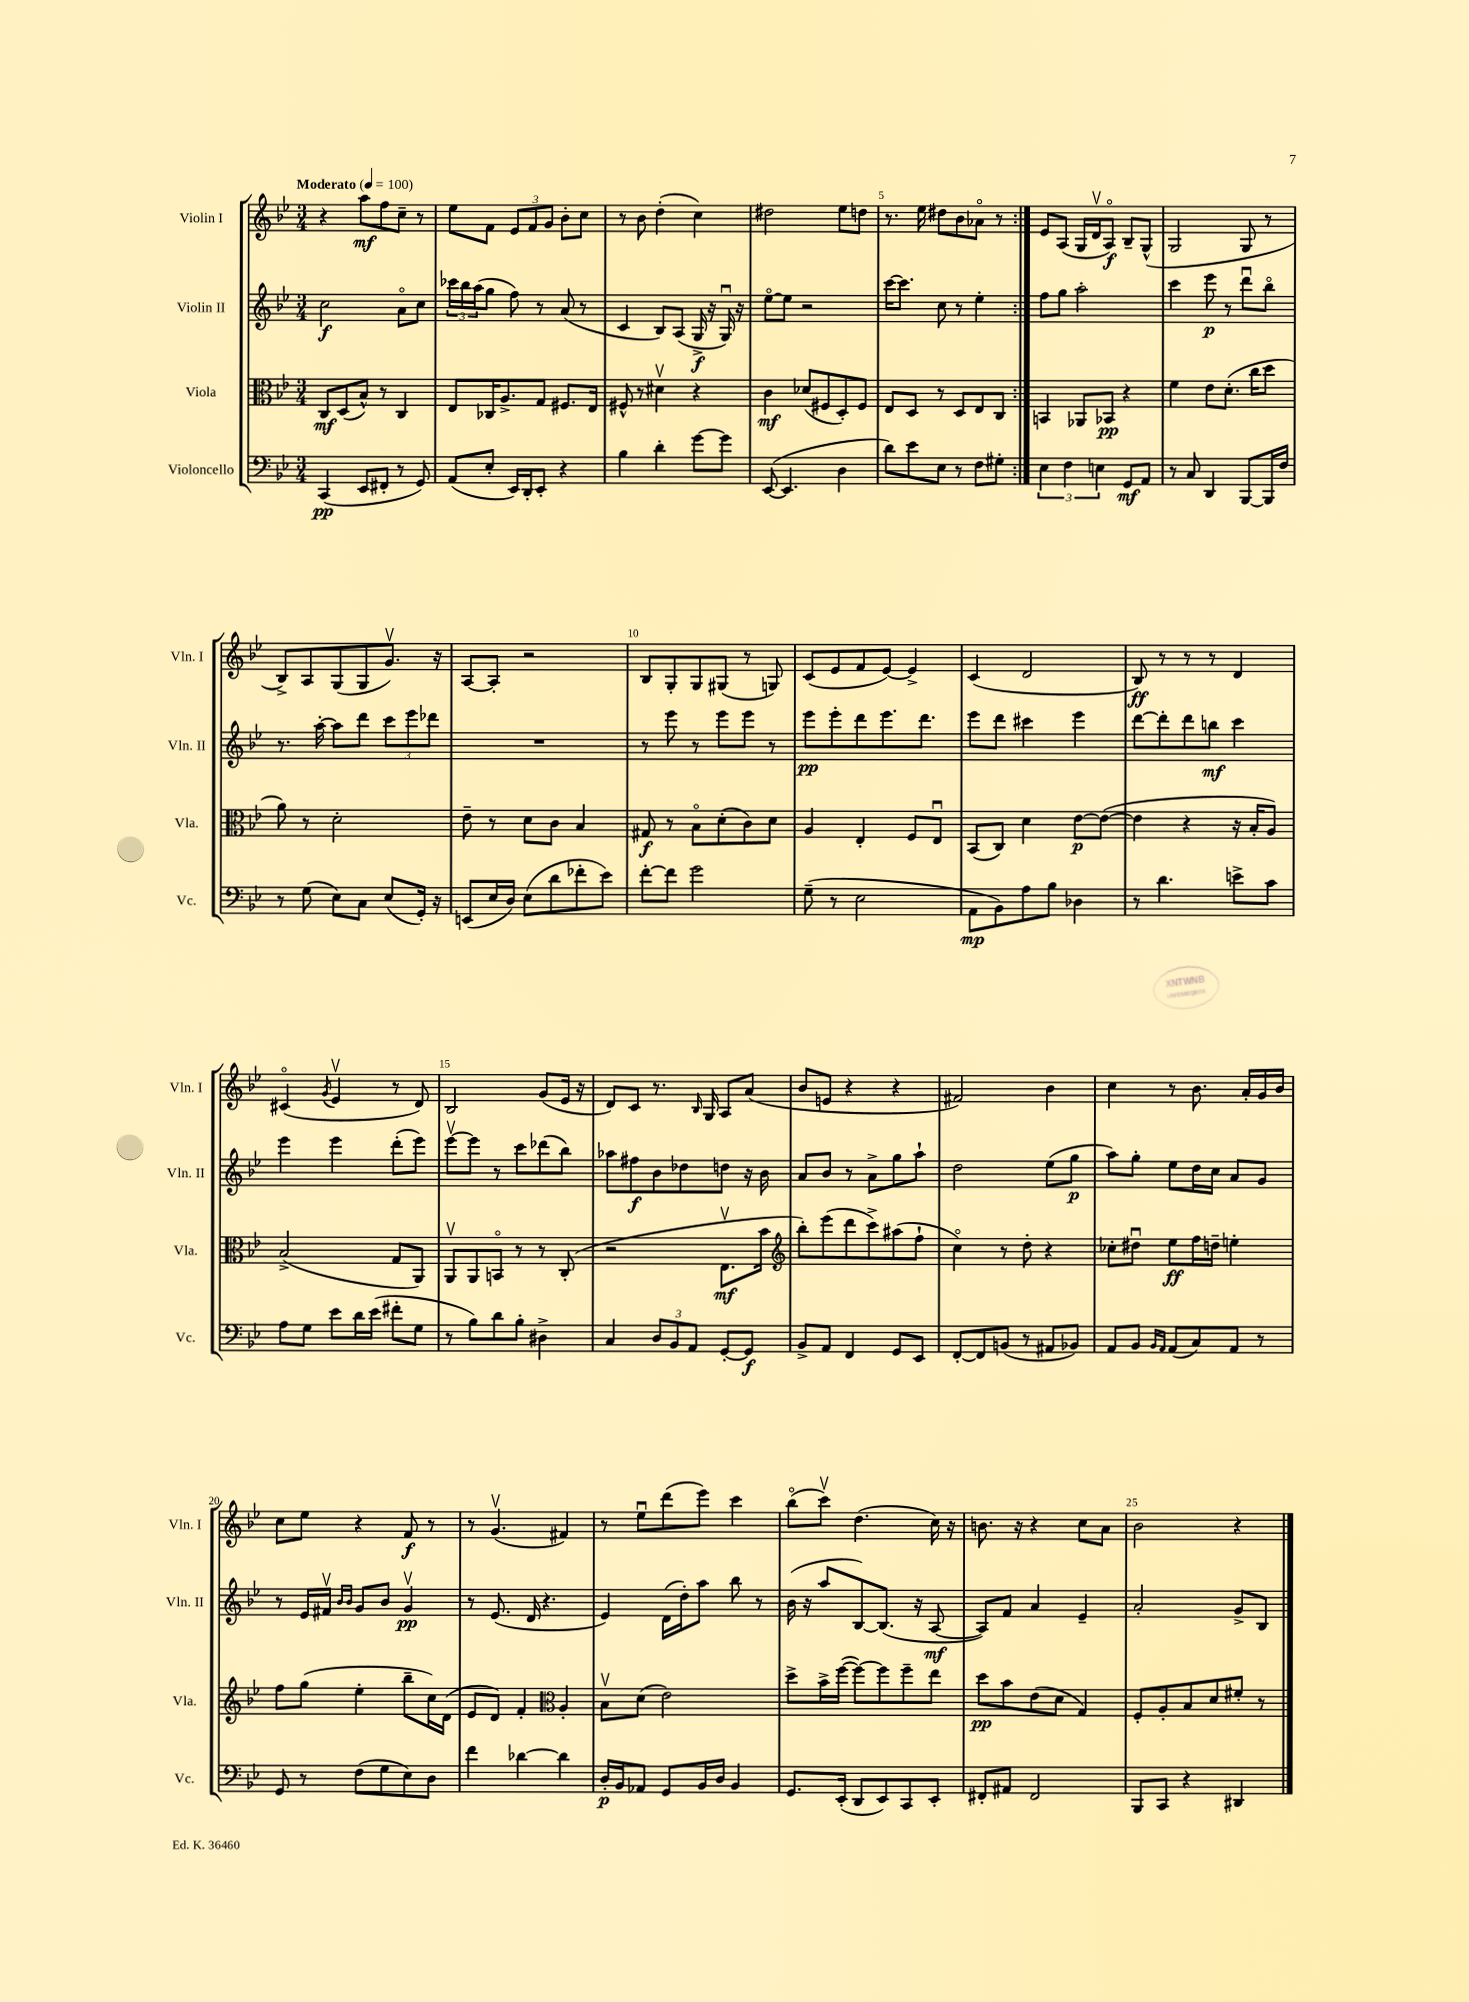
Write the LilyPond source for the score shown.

<<
\new StaffGroup <<
\new Staff = "s0" \with { instrumentName = "Violin I" shortInstrumentName = "Vln. I" } {
    \clef treble \key bes \major \numericTimeSignature \time 3/4 \tempo "Moderato" 4 = 100
    \repeat volta 2 { r4 a''8\mf f''8 c''8-- r8 |
    ees''8 f'8 \tuplet 3/2 { ees'8 f'8 g'8 } bes'8-. c''8 |
    r8 bes'8 d''4-.( c''4) |
    dis''2 ees''8 d''8 |
    r8. ees''16 dis''8 bes'8 aes'8\flageolet r8 | }
    ees'8 a8( g16 d'16\upbow a8\flageolet\f) bes8-- g8-^( |
    g2 g8 r8 |
    bes8->) a8 g8( g8 g'8.\upbow) r16 |
    a8~ a8-. r2 |
    bes8 g8-. g8 gis8( r8 g8) |
    c'8( ees'8 f'8 ees'8~) ees'4-> |
    c'4( d'2 |
    bes8\ff) r8 r8 r8 d'4 |
    cis'4\flageolet( \acciaccatura { g'8 } ees'4\upbow r8 d'8) |
    bes2 g'8( ees'16 r16 |
    d'8) c'8 r8. \grace { bes16 } g16 a8 a'8( |
    bes'8 e'8 r4 r4 |
    fis'2) bes'4 |
    c''4 r8 bes'8. a'16-. g'16 bes'16 |
    c''8 ees''8 r4 f'8\f r8 |
    r8 g'4.\upbow( fis'4) |
    r8 ees''8\downbow d'''8( ees'''8) c'''4 |
    bes''8\flageolet( c'''8\upbow) d''4.( c''16) r16 |
    b'8. r16 r4 c''8 a'8 |
    bes'2 r4 \bar "|." |
}
\new Staff = "s1" \with { instrumentName = "Violin II" shortInstrumentName = "Vln. II" } {
    \clef treble \key bes \major \numericTimeSignature \time 3/4
    \repeat volta 2 { c''2\f a'8\flageolet c''8 |
    \tuplet 3/2 { ces'''16 bes''16 a''16( } g''8 f''8) r8 a'8( r8 |
    c'4 bes8) a8( g16->\f r16 g16\downbow) r16 |
    ees''8~\flageolet ees''8 r2 |
    c'''16~ c'''8. c''8 r8 ees''4-. | }
    f''8 g''8 a''2-. |
    c'''4 ees'''8\p r8 d'''8\downbow bes''8\flageolet |
    r8. a''16~-. a''8 d'''8 \tuplet 3/2 { c'''8 ees'''8 des'''8 } |
    R2. |
    r8 ees'''8 r8 ees'''8 ees'''8 r8 |
    ees'''8\pp ees'''8-. d'''8 ees'''8. d'''8. |
    ees'''8 d'''8 cis'''4 ees'''4 |
    d'''8~ d'''8-. d'''8 b''8\mf c'''4 |
    ees'''4 ees'''4 d'''8-.( ees'''8) |
    ees'''8~\upbow ees'''8 r8 c'''8 des'''8( bes''8) |
    aes''8 fis''8\f bes'8 des''8 d''8 r16 bes'16 |
    a'8 bes'8 r8 a'8-> g''8 a''8-! |
    d''2 ees''8( g''8\p |
    a''8) g''8-. ees''8 d''16 c''16 a'8 g'8 |
    r8 ees'16 fis'16\upbow \grace { bes'16 bes'16 } g'8 bes'8 g'4\upbow\pp |
    r8 ees'8.( d'16 r4. |
    ees'4) d'16( d''16-.) a''8 bes''8 r8 |
    bes'16( r16 a''8 bes8~) bes8.( r16 a8~\mf |
    a8) f'8 a'4 ees'4-- |
    a'2-. g'8-> bes8 \bar "|." |
}
\new Staff = "s2" \with { instrumentName = "Viola" shortInstrumentName = "Vla." } {
    \clef alto \key bes \major \numericTimeSignature \time 3/4
    \repeat volta 2 { c8\mf d8( bes8-^) r8 c4 |
    ees8 ces16 a8.-> g8 fis8. ees16 |
    fis8-^ r8 dis'4\upbow r4 |
    c'4\mf des'8( fis8 d8-.) fis8 |
    ees8 d8 r8 d8 ees8 c8 | }
    b,4 aes,8 bes,8\pp r4 |
    f'4 ees'8 d'8.-.( c''16 d''8 |
    a'8) r8 d'2-. |
    ees'8-- r8 d'8 c'8 bes4 |
    gis8\f r8 bes8\flageolet d'8-.( c'8) d'8 |
    a4 ees4-. f8 ees8\downbow |
    bes,8( c8) d'4 ees'8~\p ees'8~( |
    ees'4 r4 r16 bes16-. a8) |
    bes2->( g8 a,8) |
    a,8\upbow a,8 b,8\flageolet r8 r8 c8-.( |
    r2 ees8.\upbow\mf bes'16 |
    \clef treble bes''8-.) ees'''8( d'''8 c'''8->) ais''8( f''8-! |
    c''4\flageolet) r8 d''8-. r4 |
    ces''8-. dis''8\downbow ees''8\ff f''16 d''16-- e''4-. |
    f''8 g''8( ees''4-. bes''8-- c''16) d'16( |
    ees'8 d'8) f'4-. \clef alto a4-. |
    bes8\upbow d'8( ees'2) |
    d''8-> bes'16-> f''16~( f''8~) f''8 f''8-- ees''8 |
    d''8\pp bes'8 ees'8( d'8 g4) |
    f8-. a8-. bes8 d'8 fis'8-. r8 \bar "|." |
}
\new Staff = "s3" \with { instrumentName = "Violoncello" shortInstrumentName = "Vc." } {
    \clef bass \key bes \major \numericTimeSignature \time 3/4
    \repeat volta 2 { c,4\pp( ees,8 fis,8-. r8 g,8) |
    a,8( ees8-. ees,16) d,16-. ees,8-. r4 |
    bes4 d'4-. g'8~ g'8 |
    ees,8~( ees,4. d4 |
    d'8) ees'8 ees8 r8 f8 gis8-. | }
    \tuplet 3/2 { ees4 f4 e4 } g,8\mf a,8 |
    r8 c8 d,4 bes,,8~ bes,,16 f16 |
    r8 g8( ees8) c8 ees8( g,16-.) r16 |
    e,8( ees16 d16) ees8( d'8 fes'8-. ees'8) |
    f'8~-. f'8 g'2 |
    g8--( r8 ees2 |
    a,8\mp bes,8) a8 bes8 des4 |
    r8 d'4. e'8-> c'8 |
    a8 g8 ees'8 d'16 ees'16( fis'8-. g8 |
    r8 bes8) d'8 bes8-. dis4-> |
    c4 \tuplet 3/2 { d8 bes,8 a,8 } g,8~-. g,8\f |
    bes,8-> a,8 f,4 g,8 ees,8 |
    f,8~-. f,8 b,8( r8 ais,8 bes,8) |
    a,8 bes,8 \grace { bes,16 a,16 } a,8( c8) a,8 r8 |
    g,8 r8 f8( g8 ees8) d8 |
    f'4 des'4~ des'4 |
    d16-.\p bes,16 aes,8 g,8 bes,16 d16 bes,4 |
    g,8. ees,16-.( d,8 ees,8) c,8 ees,8-. |
    fis,8-. ais,8 fis,2 |
    bes,,8 c,8 r4 dis,4 \bar "|." |
}
>>
>>
\layout { \context { \Score \override BarNumber.break-visibility = ##(#f #t #t) barNumberVisibility = #(every-nth-bar-number-visible 5) } }
